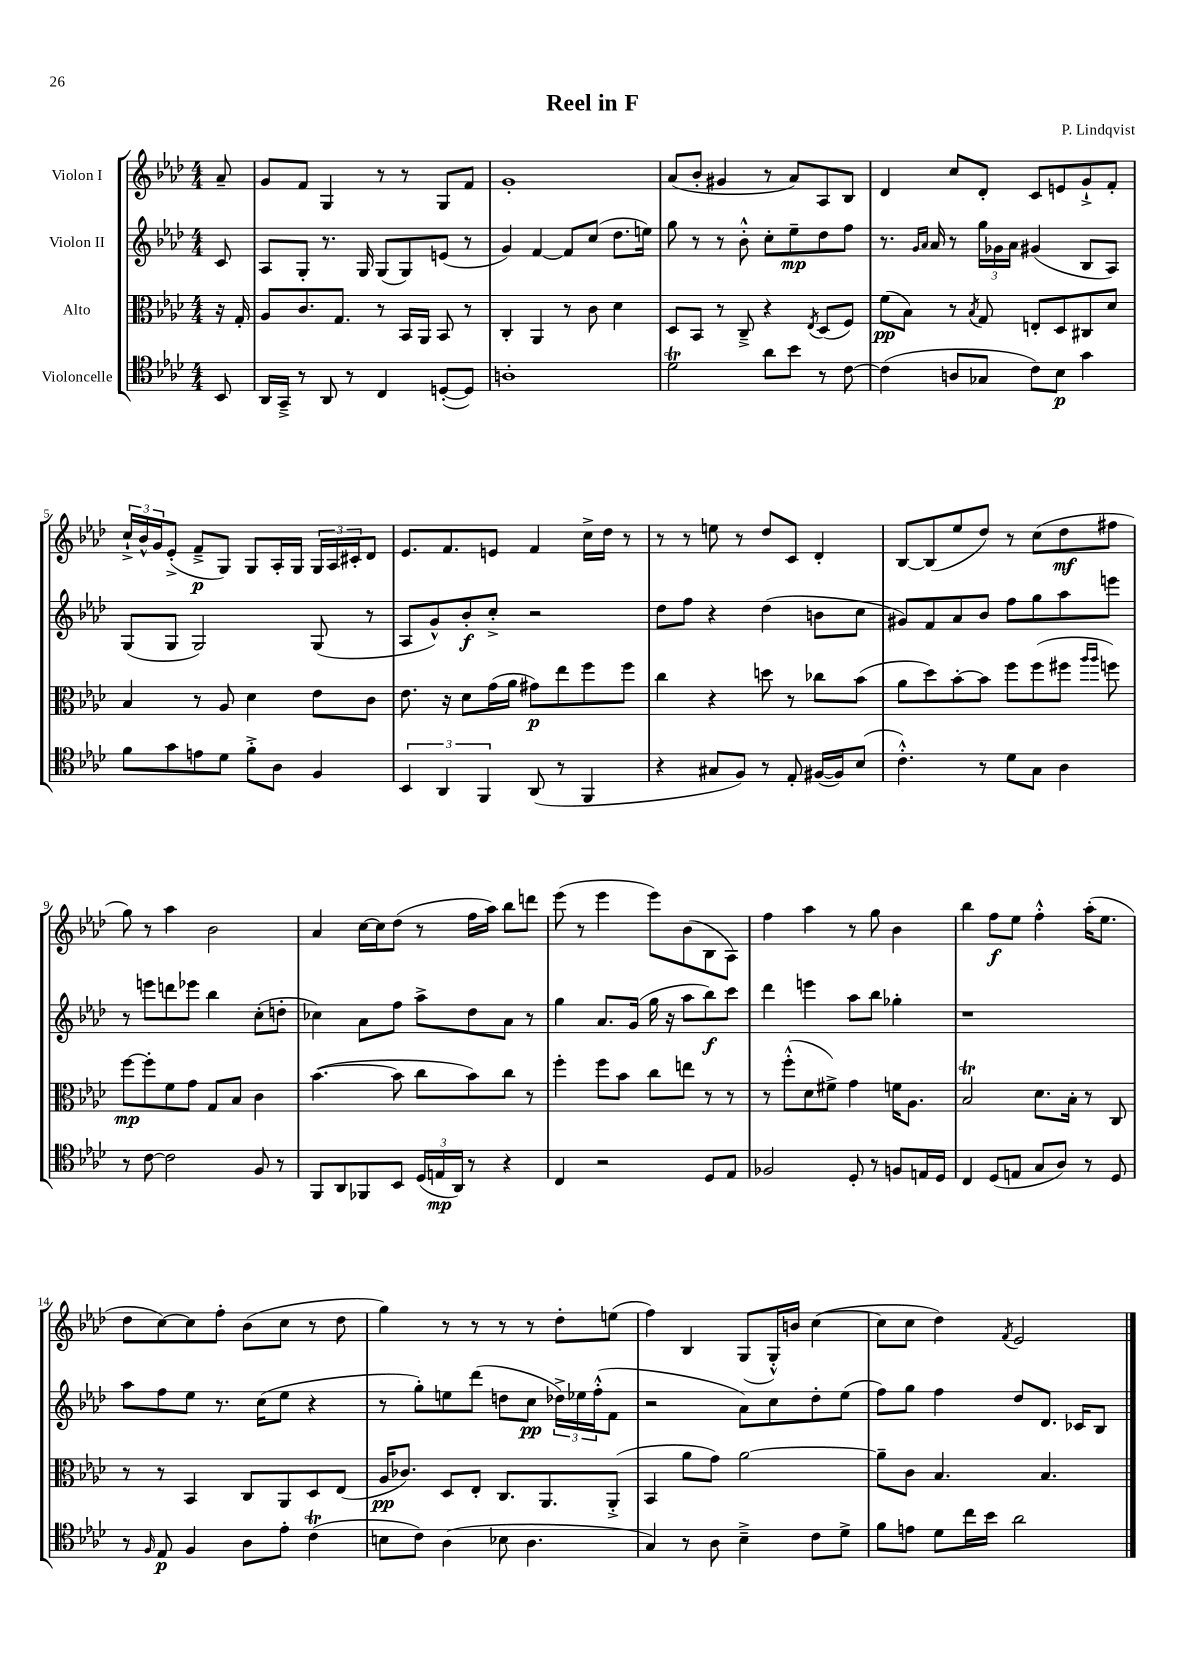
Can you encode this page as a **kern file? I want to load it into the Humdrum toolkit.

**kern	**kern	**kern	**kern
*staff4	*staff3	*staff2	*staff1
*clefC4	*clefC3	*clefG2	*clefG2
*k[b-e-a-d-]	*k[b-e-a-d-]	*k[b-e-a-d-]	*k[b-e-a-d-]
*M4/4	*M4/4	*M4/4	*M4/4
8BB-	16r	8c	8a-~
.	16G'	.	.
=	=	=	=
16AA-	8A-	8A-	8g
16GG~^	.	.	.
8r	8.c	8G'	8f
8AA-	.	8.r	4G
.	8.G	.	.
8r	.	.	.
.	.	16G	.
4C	8r	(8G	8r
.	16BB-	8G)	8r
.	16AA-	.	.
([8D'	8BB-	(8e	8G
8D])	8r	8r	8f
=	=	=	=
1A'	4C'	4g)	1g'
.	4AA-	[4f	.
.	8r	8f]	.
.	8c	(8cc	.
.	4d-	8.dd-	.
.	.	16ee)	.
=	=	=	=
2d-	8D-	8gg	(8a-
.	8BB-	8r	8b-'
.	8r	8r	4g#
.	8C~^	8b-'^^	.
8a-	4r	8cc'	8r
8b-	.	8ee-~	8a-)
.	8qE-	.	.
8r	(8D-	8dd-	8A-
[8c	8F)	8ff	8B-
=	=	=	=
(4c]	(8f	8.r	4d-
.	8B-)	.	.
.	.	16qqg	.
.	.	16qqa-	.
.	.	16a-	.
8A	8r	8r	8cc
.	8qB-	.	.
8G-	8G	24gg	8d-'
.	.	24g-	.
.	.	24a-	.
8c)	8E'	(4g#	8c
8B-	8D-	.	8e
4g	8C#	8B-	8g`^
.	8d-	8A-)	8f'
=	=	=	=
8f	4B-	(8G	24cc`^
.	.	.	24b-^^
.	.	.	24g
8g	.	8G	(8e-'^
8e	8r	2G)	8f~^
8d-	8A-	.	8G)
8f'^	4d-	.	8G
8A-	.	.	16A-'
.	.	.	16G
4F	8e-	(8G	24G
.	.	.	24A-
.	.	.	24c#'
.	8c	8r	8d-
=	=	=	=
6BB-	8.e-	8A-	8.e-
.	.	8g^^)	.
6AA-	.	.	.
.	16r	.	8.f
.	8d-	8b-'	.
6FF	.	.	.
.	(16g	8cc'^	8e
.	16a-	.	.
(8AA-	8g#)	2r	4f
8r	8ee-	.	.
4FF	8ff	.	16cc^
.	.	.	16dd-
.	8ff	.	8r
=	=	=	=
4r	4cc	8dd-	8r
.	.	8ff	8r
8G#	4r	4r	8ee
8F)	.	.	8r
8r	8dd	(4dd-	8dd-
8E-'	8r	.	8c
([16F#	8cc-	8b	4d-'
16F#])	.	.	.
(8B-	(8b-	8cc	.
=	=	=	=
4.c'^^)	8a-	8g#)	[8B-
.	8dd-)	8f	(8B-]
.	[8b-'	8a-	8ee-
8r	8b-]	8b-	8dd-)
8d-	8ff	8ff	8r
8G	(8ff	8gg	(8cc
4A-	8ff#	8aa-	8dd-
.	16qqaa-	.	.
.	16qqaa-	.	.
.	8ff)	8eee	8ff#
=	=	=	=
8r	[8ff	8r	8gg)
[8c	8ff']	8eee	8r
2c]	8f	8ddd	4aa-
.	8g	8eee-	.
.	8G	4bb-	2b-
.	8B-	.	.
8F	4c	(8cc'	.
8r	.	8dd'	.
=	=	=	=
8FF	([4.b-	4cc-)	4a-
8AA-	.	.	.
8FF-	.	8a-	[16cc
.	.	.	16cc]
8BB-	8b-]	8ff	(8dd-
(24D-	8cc	8aa-^	8r
24E	.	.	.
24AA-)	.	.	.
8r	8b-)	8dd-	16ff
.	.	.	16aa-)
4r	8cc	8a-	8bb-
.	8r	8r	8ddd
=	=	=	=
4C	4ff'	4gg	(8eee-
.	.	.	8r
2r	8ff	8.a-	4eee-
.	8b-	.	.
.	.	(16g	.
.	8cc	16gg	8eee-)
.	.	16r	.
.	8ee	8aa-	(8b-
8D-	8r	8bb-)	8B-
8E-	8r	8ccc	8A-)
=	=	=	=
2F-	8r	4ddd-	4ff
.	(8ff'^^	.	.
.	8d-	4eee	4aa-
.	8f#^)	.	.
8D-'	4g	8aa-	8r
8r	.	8bb-	8gg
8F	16f	4gg-'	4b-
.	8.A-	.	.
16E	.	.	.
16D-	.	.	.
=	=	=	=
4C	2B-	1r	4bb-
(8D-	.	.	8ff
8E	.	.	8ee-
8G	8.d-	.	4ff'^^
8A-)	.	.	.
.	16B-'	.	.
8r	8r	.	(16aa-'
.	.	.	8.ee-
8D-	8C	.	.
=	=	=	=
8r	8r	8aa-	8dd-
16qqF	.	.	.
8E-	8r	8ff	[8cc)
4F	4BB-	8ee-	8cc]
.	.	8.r	8ff'
8A-	8C	.	(8b-
.	.	(16cc	.
8e-'	8AA-	8ee-	8cc
(4c	8D-	4r	8r
.	(8E-	.	8dd-
=	=	=	=
8B	16A-	8r	4gg)
.	8.c-)	.	.
8c)	.	8gg')	.
(4A-	8D-	8ee	8r
.	8E-'	(8ddd-	8r
8B-	8.C	8dd	8r
4.A-	.	8cc	8r
.	8.AA-	.	.
.	.	24dd-^)	8dd-'
.	.	24ee-	.
.	.	(24ff'^^	.
.	(8AA-'^	8f	(8ee
=	=	=	=
4G)	4BB-	2r	4ff)
8r	8a-	.	4B-
8A-	8g)	.	.
4B-~^	[2a-	8a-)	(8G
.	.	8cc	16G'^^)
.	.	.	16b
8c	.	8dd-'	([4cc
8d-^	.	(8ee-	.
=	=	=	=
8f	8a-~]	8ff)	8cc]
8e	8c	8gg	8cc
8d-	4.B-	4ff	4dd-)
16cc	.	.	.
16b-	.	.	.
.	.	.	8qf
2a-	.	8dd-	2e-
.	4.B-	8.d-	.
.	.	16c-	.
.	.	8B-	.
==	==	==	==
*-	*-	*-	*-
